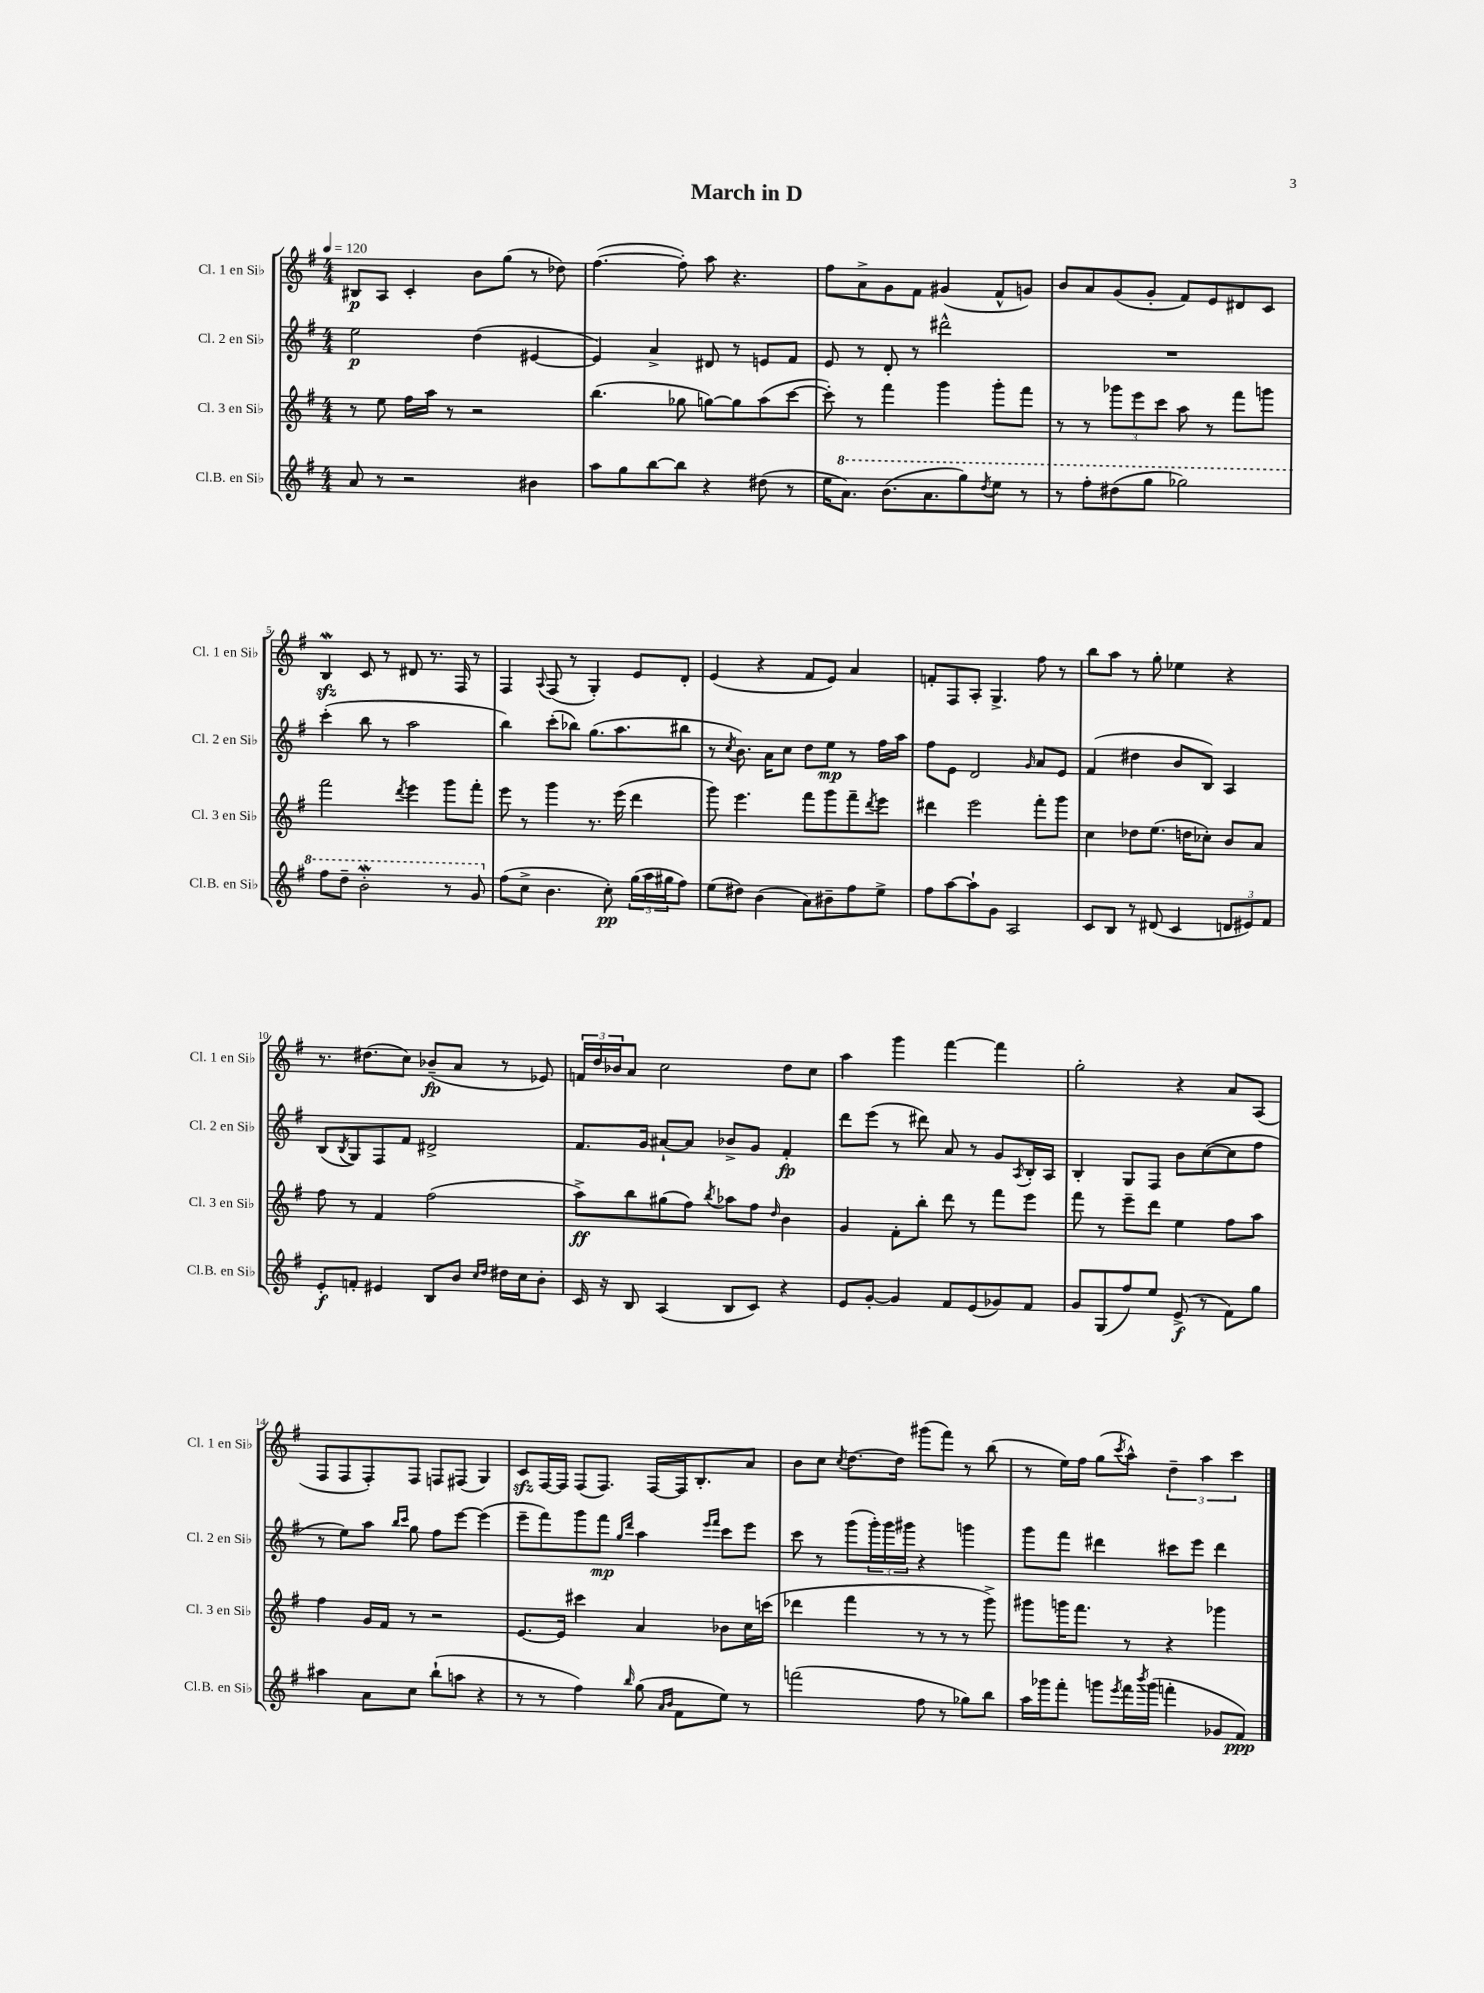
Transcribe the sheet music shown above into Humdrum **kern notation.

**kern	**dynam	**kern	**dynam	**kern	**dynam	**kern	**dynam
*part4	*part4	*part3	*part3	*part2	*part2	*part1	*part1
*staff4	*staff4	*staff3	*staff3	*staff2	*staff2	*staff1	*staff1
*I"Cl.B. en Si♭	*	*I"Cl. 3 en Si♭	*	*I"Cl. 2 en Si♭	*	*I"Cl. 1 en Si♭	*
*I'Cl.B. en Si♭	*	*I'Cl. 3 en Si♭	*	*I'Cl. 2 en Si♭	*	*I'Cl. 1 en Si♭	*
*clefG2	*	*clefG2	*	*clefG2	*	*clefG2	*
*k[f#]	*	*k[f#]	*	*k[f#]	*	*k[f#]	*
*M4/4	*	*M4/4	*	*M4/4	*	*M4/4	*
*MM120	*	*MM120	*	*MM120	*	*MM120	*
=1	=1	=1	=1	=1	=1	=1	=1
8a/	.	8r	.	2ee\	p	8B#X/L	p
8r	.	8ee\	.	.	.	8A/J	.
2r	.	16ff#\LL	.	.	.	4c'/	.
.	.	16aa\JJ	.	.	.	.	.
.	.	8r	.	.	.	.	.
.	.	2r	.	(4dd\	.	8b\L	.
.	.	.	.	.	.	(8gg\J	.
4b#X\	.	.	.	[4e#X/	.	8r	.
.	.	.	.	.	.	8dd-X\)	.
=2	=2	=2	=2	=2	=2	=2	=2
8aa\L	.	(4.bb\	.	4e#/])	.	([4.ff#\	.
8gg\	.	.	.	.	.	.	.
[8bb\	.	.	.	4a^/	.	.	.
8bb\J]	.	8gg-X\	.	.	.	8ff#'\])	.
4r	.	[8ggn\L)	.	8d#X/	.	8aa\	.
.	.	8gg\]	.	8r	.	4.r	.
(8dd#X\	.	(8aa\	.	8en/L	.	.	.
8r	.	[8ccc\J	.	8f#/J	.	.	.
=3	=3	=3	=3	=3	=3	=3	=3
16ee\KL	.	8ccc'\])	.	8e/	.	8ff#\L	.
*8va	*	*	*	*	*	*	*
8.aa\J)	.	.	.	.	.	.	.
.	.	8r	.	8r	.	8a^\	.
(8.bb\L	.	4fff#\	.	8d'/	.	8g\	.
.	.	.	.	8r	.	8f#\J	.
8.aa\	.	.	.	.	.	.	.
.	.	4ggg\	.	2ddd#X^^\	.	(4g#X/	.
8ggg\)	.	.	.	.	.	.	.
8qddd/	.	.	.	.	.	.	.
8eee\J	.	8ggg'\L	.	.	.	8f#^^/L	.
8r	.	8fff#\J	.	.	.	8gn/J)	.
=4	=4	=4	=4	=4	=4	=4	=4
8r	.	8r	.	1r	.	8b/L	.
8fff#'\L	.	8r	.	.	.	8a/	.
(8ddd#X\	.	12ggg-X\L	.	.	.	(8g/	.
.	.	12eee\	.	.	.	.	.
8ggg\J	.	.	.	.	.	8g'/J	.
.	.	12ccc\J	.	.	.	.	.
2ggg-X\)	.	8aa\	.	.	.	8f#/L)	.
.	.	8r	.	.	.	8e/	.
.	.	8fff#\L	.	.	.	8d#X/	.
.	.	8gggn\J	.	.	.	8c/J	.
!!LO:LB:g=z
=5	=5	=5	=5	=5	=5	=5	=5
8fff#\L	.	2fff#\	.	(4ccc'\	.	4BzzW/	.
8ddd~\J	.	.	.	.	.	.	.
2bbW'\	.	.	.	8bb\	.	8c/	.
.	.	.	.	8r	.	8r	.
.	.	8qddd/	.	.	.	.	.
.	.	4eee\	.	2aa\	.	8d#X/	.
.	.	.	.	.	.	8.r	.
8r	.	8ggg\L	.	.	.	.	.
.	.	.	.	.	.	16F#/	.
8gg/	.	8fff#'\J	.	.	.	8r	.
=6	=6	=6	=6	=6	=6	=6	=6
*X8va	*	*	*	*	*	*	*
(8ff#\L	.	8eee\	.	4bb\)	.	4F#/	.
8cc^\J	.	8r	.	.	.	.	.
.	.	.	.	.	.	8qqA/	.
4.b\	.	4ggg\	.	(8ccc'\L	.	(8F#/	.
.	.	.	.	8bb-X\J)	.	8r	.
.	.	8.r	.	(8.gg\L	.	4G'/)	.
8cc'\)	pp	.	.	.	.	.	.
.	.	(16eee\	.	8.aa\	.	.	.
(24gg\LL	.	4ddd\	.	.	.	8e/L	.
24aa\	.	.	.	.	.	.	.
24gg#X\J	.	.	.	.	.	.	.
8ff#\J)	.	.	.	8bb#X\J	.	8d'/J	.
=7	=7	=7	=7	=7	=7	=7	=7
(8ee\L	.	8ggg\)	.	8r	.	(4e/	.
.	.	.	.	8qcc/	.	.	.
8dd#X\J)	.	4.eee\	.	8.b\)	.	.	.
(4b\	.	.	.	.	.	4r	.
.	.	.	.	16a\KL	.	.	.
.	.	.	.	8cc\J	.	.	.
8a\L)	.	8fff#\L	.	8dd\L	.	8f#/L	.
8b#X~\	.	8ggg\	.	8ee\J	mp	8e/J)	.
8ff#\	.	8fff#~\	.	8r	.	4a/	.
.	.	8qddd/	.	.	.	.	.
8ee^\J	.	8eee\J	.	16ff#\LL	.	.	.
.	.	.	.	16aa\JJ	.	.	.
=8	=8	=8	=8	=8	=8	=8	=8
8ff#\L	.	4ddd#X\	.	8ff#\L	.	8fn'/L	.
[8aa\	.	.	.	8e\J	.	8F#/	.
8aa`\]	.	2eee\	.	2d/	.	8A'/J	.
8g\J	.	.	.	.	.	4.G^/	.
2A/	.	.	.	.	.	.	.
.	.	.	.	16qqg/	.	.	.
.	.	8fff#'\L	.	8a/L	.	8ff#\	.
.	.	8ggg\J	.	8e/J	.	8r	.
=9	=9	=9	=9	=9	=9	=9	=9
8c/L	.	4cc\	.	(4f#/	.	8bb\L	.
8B/J	.	.	.	.	.	8aa\J	.
8r	.	8dd-X\L	.	4dd#X\	.	8r	.
(8d#X/	.	(8.ee\J	.	.	.	8gg'\	.
4c/	.	.	.	8b/L	.	4ee-X\	.
.	.	16ddn\KL	.	.	.	.	.
.	.	8cc-X'\J)	.	8B/J)	.	.	.
12dn/L	.	8b/L	.	4A/	.	4r	.
12e#X/)	.	.	.	.	.	.	.
.	.	8a/J	.	.	.	.	.
12f#/J	.	.	.	.	.	.	.
!!LO:LB:g=z
=10	=10	=10	=10	=10	=10	=10	=10
8e'/L	f	8ff#\	.	(8B/L	.	8.r	.
.	.	.	.	8qB/	.	.	.
8fn'/J	.	8r	.	8G/)	.	.	.
.	.	.	.	.	.	(8.dd#X\L	.
4e#X/	.	4f#/	.	8F#/	.	.	.
.	.	.	.	8f#/J	.	8cc\J)	.
8B/L	.	(2ff#\	.	2d#X^/	.	(8b-X~/L	fp
8b/J	.	.	.	.	.	8a/J	.
16qqcc/LL	.	.	.	.	.	.	.
16qqdd/JJ	.	.	.	.	.	.	.
16dd#X\LL	.	.	.	.	.	8r	.
16cc\J	.	.	.	.	.	.	.
8b'\J	.	.	.	.	.	8e-X/)	.
=11	=11	=11	=11	=11	=11	=11	=11
16c/	.	8aa^\L)	ff	8.f#/L	.	24fn/LL	.
.	.	.	.	.	.	24dd/	.
16r	.	.	.	.	.	.	.
.	.	.	.	.	.	24b-X/J	.
8B/	.	8bb\	.	.	.	8a/J	.
.	.	.	.	16g/Jk	.	.	.
(4A/	.	(8gg#X\	.	[8a#X`/L	.	2cc\	.
.	.	8ff#\J)	.	8a#/J]	.	.	.
.	.	8qbb/	.	.	.	.	.
8B/L	.	8aa-X\L	.	8b-X^/L	.	.	.
8c/J)	.	8ff#\J	.	8g/J	.	.	.
.	.	16qqdd/	.	.	.	.	.
4r	.	4b\	.	4f#'/	fp	8dd\L	.
.	.	.	.	.	.	8cc\J	.
=12	=12	=12	=12	=12	=12	=12	=12
8e/L	.	4g/	.	8ddd\L	.	4aa\	.
[8g'/J	.	.	.	(8eee\J	.	.	.
4g/]	.	8f#'\L	.	8r	.	4ggg\	.
.	.	8bb'\J	.	8ddd#X\)	.	.	.
8f#/L	.	8ddd\	.	8a/	.	[4fff#\	.
(8e/	.	8r	.	8r	.	.	.
8g-X/)	.	8fff#\L	.	8g/L	.	4fff#\]	.
.	.	.	.	8qA/	.	.	.
8f#/J	.	8eee\J	.	16B'/L	.	.	.
.	.	.	.	16A/JJ	.	.	.
=13	=13	=13	=13	=13	=13	=13	=13
8g/L	.	8fff#\	.	4B'/	.	2gg'\	.
(8G/	.	8r	.	.	.	.	.
8ff#/)	.	8eee~\L	.	8G/L	.	.	.
8ee/J	.	8ddd\J	.	8F#/J	.	.	.
(8e^/	f	4ee\	.	8b\L	.	4r	.
8r	.	.	.	([8cc\	.	.	.
8f#\L)	.	8ff#\L	.	8cc\]	.	8a/L	.
8gg\J	.	8aa\J	.	8ff#\J	.	(8A/J	.
!!LO:LB:g=z
=14	=14	=14	=14	=14	=14	=14	=14
4aa#X\	.	4ff#\	.	8r	.	8F#/L	.
.	.	.	.	8ee\L)	.	8F#/	.
8a\L	.	16g/LL	.	8aa\J	.	8F#'/)	.
.	.	16f#/JJ	.	.	.	.	.
.	.	.	.	16qqbb/LL	.	.	.
.	.	.	.	16qqccc/JJ	.	.	.
8cc\J	.	8r	.	8gg\	.	8F#/J	.
(8bb`\L	.	2r	.	8ff#\L	.	8Fn/L	.
8aan\J	.	.	.	[8eee\J	.	(8F#X/J	.
4r	.	.	.	(4eee\]	.	4G/)	.
=15	=15	=15	=15	=15	=15	=15	=15
8r	.	[8.e/L	.	8eee~\L	.	8czz/L	.
8r	.	.	.	8fff#\)	.	[16F#/L	.
.	.	16e/Jk]	.	.	.	16F#/JJ]	.
4ff#\)	.	4ccc#X\	.	8ggg\	.	(8F#/L	.
.	.	.	.	8fff#\J	mp	8.F#/J)	.
.	.	.	.	16qqgg/LL	.	.	.
16qqbb/	.	.	.	16qqddd/JJ	.	.	.
(8gg\	.	4a/	.	4aa\	.	.	.
.	.	.	.	.	.	[16F#/LL	.
16qqa/LL	.	.	.	.	.	.	.
16qqb/JJ	.	.	.	.	.	.	.
8f#\L	.	.	.	.	.	16F#/J]	.
.	.	.	.	.	.	8.B'/	.
.	.	.	.	16qqeee/LL	.	.	.
.	.	.	.	16qqfff#/JJ	.	.	.
8ee\J)	.	8b-X\L	.	8ccc\L	.	.	.
8r	.	16cc\L	.	8eee\J	.	8a/J	.
.	.	(16cccn\JJ	.	.	.	.	.
=16	=16	=16	=16	=16	=16	=16	=16
(2fffn\	.	4ddd-X\	.	8ccc\	.	8b\L	.
.	.	.	.	8r	.	8cc\J	.
.	.	.	.	.	.	8qcc/	.
.	.	4fff#\	.	(8ggg\L	.	[8.dd\L	.
.	.	.	.	24ggg'\L)	.	.	.
.	.	.	.	24ggg\	.	.	.
.	.	.	.	.	.	16dd\Jk]	.
.	.	.	.	24ggg#X\JJ	.	.	.
8ff#\	.	8r	.	4r	.	(8ggg#X\L	.
8r	.	8r	.	.	.	8fff#\J)	.
8gg-X\L)	.	8r	.	4gggn\	.	8r	.
8bb\J	.	8ggg^\)	.	.	.	(8bb\	.
=17	=17	=17	=17	=17	=17	=17	=17
16aa\LL	.	8ggg#X\L	.	8ggg\L	.	8r	.
16ggg-X\J	.	.	.	.	.	.	.
8fff#'\J	.	16gggn\K	.	8fff#\J	.	16ee\LL)	.
.	.	8.fff#\J	.	.	.	16ff#\JJ	.
8gggn\L	.	.	.	4ddd#X\	.	(8gg\L	.
8qeee/	.	.	.	.	.	8qccc/	.
16fff#\L	.	8r	.	.	.	8aa^^\J)	.
8qbbb/	.	.	.	.	.	.	.
(16ggg\JJ	.	.	.	.	.	.	.
4fffn'\	.	4r	.	8ccc#X\L	.	6dd~\	.
.	.	.	.	8eee\J	.	.	.
.	.	.	.	.	.	6aa\	.
8g-X/L	.	4ggg-X\	.	4ddd#\	.	.	.
.	.	.	.	.	.	6ccc\	.
8f#/J)	ppp	.	.	.	.	.	.
==	==	==	==	==	==	==	==
*-	*-	*-	*-	*-	*-	*-	*-
